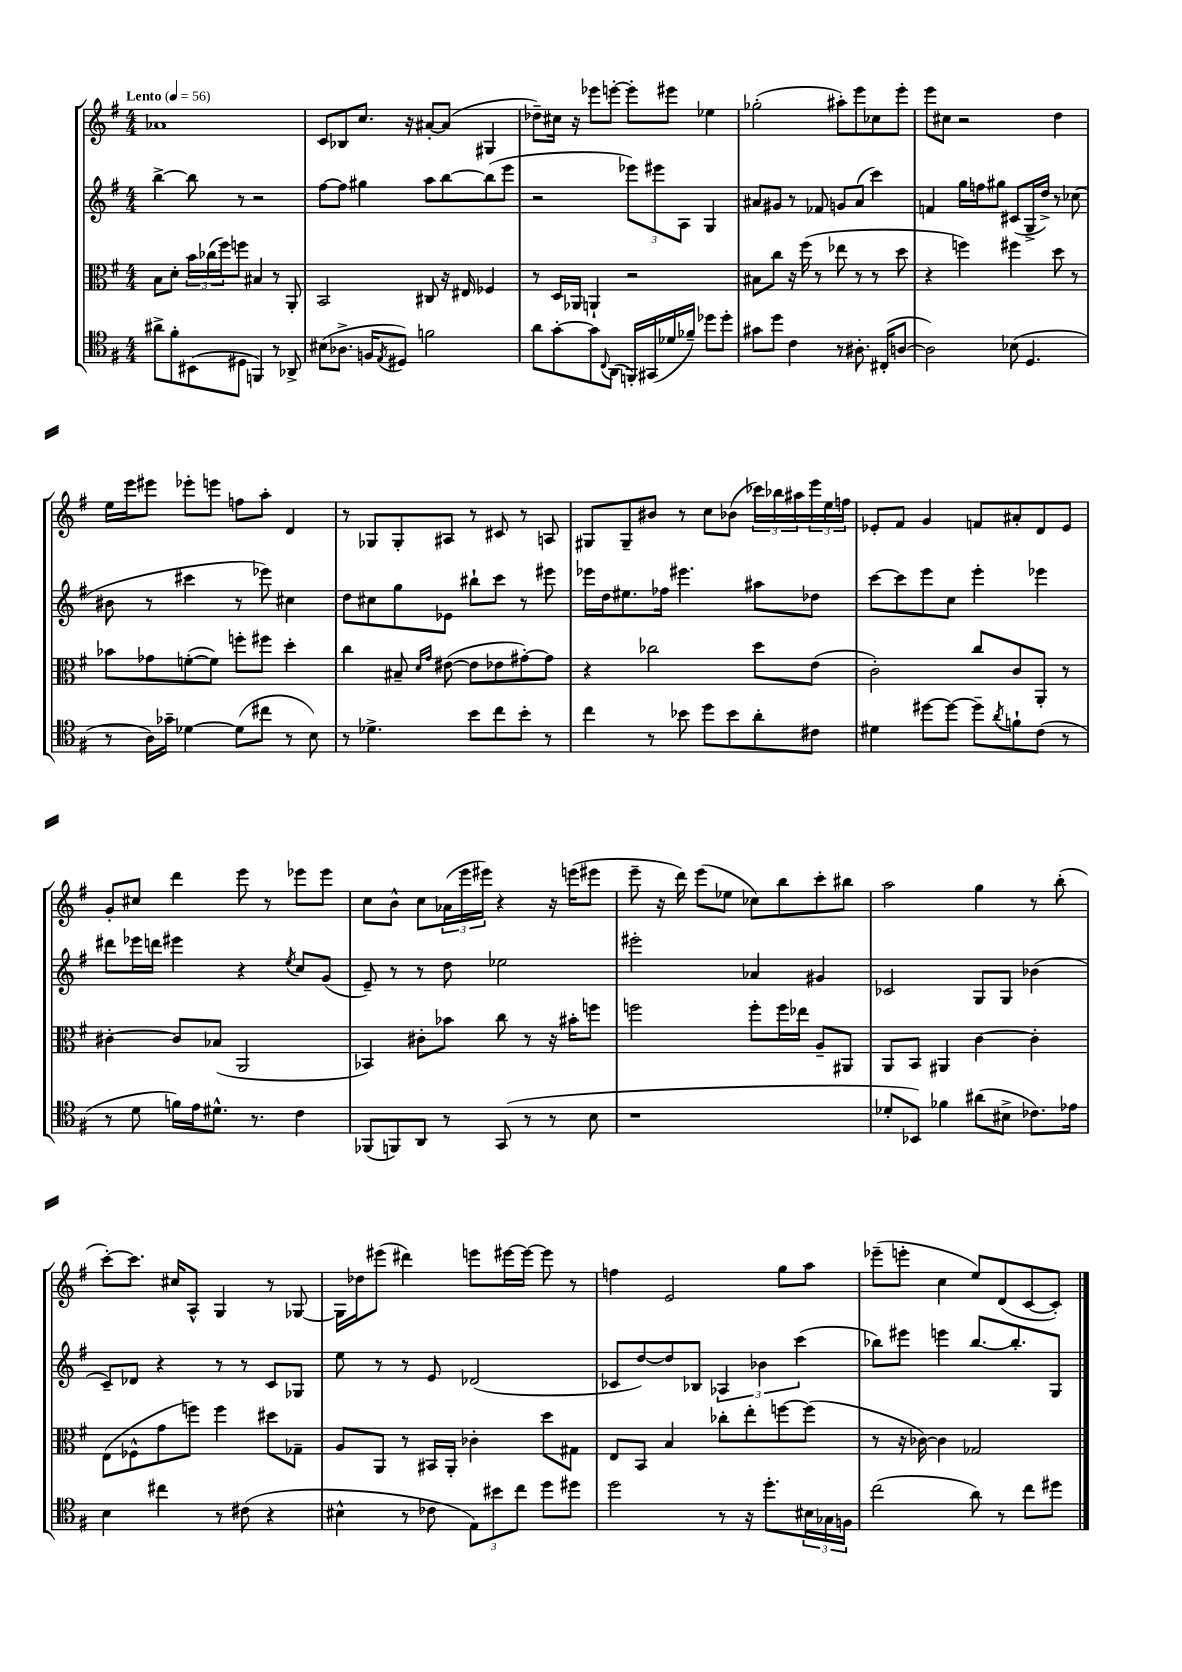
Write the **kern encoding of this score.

**kern	**kern	**kern	**kern
*part4	*part3	*part2	*part1
*staff4	*staff3	*staff2	*staff1
*clefC4	*clefC3	*clefG2	*clefG2
*k[f#]	*k[f#]	*k[f#]	*k[f#]
*M4/4	*M4/4	*M4/4	*M4/4
*MM56	*MM56	*MM56	*MM56
=1	=1	=1	=1
!	!	!	!LO:TX:a:B:t=Lento
8a#X^\L	8B\L	[4bb^\	1a-X
8f#'\	8d'\J	.	.
(8BB#X\	24b\LL	8bb\]	.
.	(24cc-X\	.	.
.	24ff#\J)	.	.
8D#X\J	8ffn\J	8r	.
4FFn/)	4B#X/	2r	.
8r	8r	.	.
8AA-X^/	8AA'/	.	.
=2	=2	=2	=2
(8B#X\L	2BB/	[8ff#\L	8c/L
8.A-X^\J	.	8ff#\J]	8B-X/
.	.	4gg#X\	8.cc/J
16Fn/KL	.	.	.
8qE/	.	.	.
8D#X/J)	.	.	.
.	.	.	16r
2fn\	8C#X/	8aa\L	[8a#X'/L
.	16r	[8bb\	(8a#/J]
.	16E#X/	.	.
.	4F-X/	(8bb\]	4G#X/
.	.	8eee\J	.
=3	=3	=3	=3
8a\L	8r	2r	8dd-X~\L)
[8g'\	16D/LL	.	16cc#X\Jk
.	16AA-X/JJ	.	16r
8g\]	4AAn`/	.	8eee-X\L
8qqC/	.	.	.
(8AA\J	.	.	[8eeen'\J
16FFn'/LL)	2r	12eee-X\L)	8eee'\L]
(16GG#X/	.	.	.
.	.	12eee#X\	.
16d-X/	.	.	8eee#X\J
.	.	12A\J	.
16f-X~/JJ)	.	.	.
8dd-X\L	.	4G/	4ee-X\
8dd-'\J	.	.	.
=4	=4	=4	=4
8g#X\L	8B#X\L	8a#X/L	(2gg-X'\
8dd\J	8cc\J	8g#X/J	.
4c\	16r	8r	.
.	(16ff#\	.	.
.	8r	8f-X/	.
8r	8ee-X\	8gn/L	8aa#X'\L)
8.A#X'\	8r	(8a#/J	8eee\
.	8r	4ccc\)	8cc-X\
(16C#X'/KL	.	.	.
[8An/J	8dd\	.	8eee'\J
=5	=5	=5	=5
2A\])	4r	4fn/	8eee\L
.	.	.	8cc#X\J
.	4ffn\)	16gg\LL	2r
.	.	16ffn\J	.
.	.	8gg#X\J	.
(8B-X\	4ff#X\	(8c#X/L	.
4.D/	.	16G^/L	.
.	.	16dd^/JJ)	.
.	8dd\	8r	4dd\
.	8r	(8cc-X\	.
!!LO:LB:g=z
=6	=6	=6	=6
8r	8b-X\L	8b#X\	16ee\LL
.	.	.	16eee\J
16A\LL)	8g-X\	8r	8eee#X\J
16g-X~\JJ	.	.	.
[4d-X\	([8fn'\	4ccc#X\	8eee-X'\L
.	8f\J])	.	8eeen\J
(8d-\L]	8ffn'\L	8r	8ffn\L
8cc#X\J	8ff#X\J	8eee-X\)	8aa'\J
8r	4dd'\	4cc#X\	4d/
8B\)	.	.	.
=7	=7	=7	=7
8r	4cc\	8dd\L	8r
4.d-X^\	.	8cc#X\	8G-X/L
.	8B#X~/	8gg\	8G-'/
.	16qqd/LL	.	.
.	16qqg/JJ	.	.
.	([8e#X\	8e-X\J	8A#X/J
8b\L	8e#\L]	8bb#X`\L	8r
8cc\	8e-X\	8ccc\J	8c#X/
8b'\J	[8g#X'\)	8r	8r
8r	8g#\J]	8eee#X\	8An/
=8	=8	=8	=8
4cc\	4r	16eee-X\LL	8G#X/L
.	.	16dd\J	.
.	.	8.ee#X\	8G#~/
8r	2cc-X\	.	8b#X/J
.	.	16ff-X\Jk	.
8b-X\	.	4.eee#X\	8r
8dd\L	.	.	8cc\L
8b-\	.	.	(8b-X\J
8a'\	8dd\L	8aa#X\L	24ccc-X\LL)
.	.	.	24bb-X\
.	.	.	24aa#X\
8c#X\J	(8e\J	8dd-X\J	24eee\
.	.	.	24ee\
.	.	.	24ffn\JJ
=9	=9	=9	=9
4d#X\	2c'\)	[8ccc\L	8e-X'/L
.	.	8ccc\]	8f#/J
[8dd#X\L	.	8eee\	4g/
8dd#\J_	.	8cc\J	.
8dd#~\L]	8cc/L	4eee'\	8fn/L
8qa/	.	.	.
8fn`\	8c/	.	8a#X'/
(8c\J	8AA'/J	4eee-X\	8d/
8r	8r	.	8e-/J
!!LO:LB:g=z
=10	=10	=10	=10
8r	[4c#X'\	8ddd#X\L	8g'/L
8d\	.	16eee-X\L	8cc#X/J
.	.	16dddn\JJ	.
16fn\LL)	8c#/L]	4eee#X\	4ddd\
16e\J	.	.	.
8.d#X^^\J	(8B-X/J	.	.
.	2AA/	4r	8eee\
8.r	.	.	.
.	.	.	8r
.	.	8qee/	.
4c\	.	8cc/L	8eee-X\L
.	.	(8g/J	8eee-\J
=11	=11	=11	=11
(8FF-X/L	4BB-X/)	8e~/)	8cc\L
8FFn/)	.	8r	8b^^\J
8AA/J	8c#X'\L	8r	8cc\L
8r	8b-X\J	8dd\	(24a-X\L
.	.	.	24eee\
.	.	.	24eee#X\JJ)
(8GG/	8cc\	2ee-X\	4r
8r	8r	.	.
8r	16r	.	16r
.	16b#X'\KL	.	(16eeen\KL
8B\	8ffn\J	.	8eee#X\J
=12	=12	=12	=12
1r	2ffn\	2eee#X'\	8eee~\
.	.	.	16r
.	.	.	16ddd\)
.	.	.	(8eee\L
.	.	.	8ee-X\J
.	8ff'\L	4a-X/	8cc-X\L)
.	16ff\L	.	8bb\
.	16ee-X\JJ	.	.
.	8A~/L	4g#X/	8ccc'\
.	8AA#X/J	.	8bb#X\J
=13	=13	=13	=13
8d-X'/L	8AA/L	2c-X/	2aa\
8BB-X/J)	8BB/J	.	.
4f-X\	4AA#X/	.	.
(8a#X\L	[4c\	8G/L	4gg\
8B#X^\J	.	8G/J	.
8.c-X\L)	4c'\]	(4b-X\	8r
.	.	.	(8bb'\
16e-X\Jk	.	.	.
!!LO:LB:g=z
=14	=14	=14	=14
4B\	(8E\L	8c~/L)	[8ccc'\L)
.	8F-X^^\	8d-X/J	8.ccc\J]
4cc#X\	8g\	4r	.
.	.	.	16cc#X/KL
.	8ffn\J)	.	8A^^/J
8r	4ff\	8r	4G/
(8c#X\	.	8r	.
4r	8dd#X\L	8c/L	8r
.	8G-X~\J	8G-X/J	[8G-X/
=15	=15	=15	=15
4B#X^^\	8A/L	8ee\	16G-\LL]
.	.	.	16dd-X\J
.	8AA/J	8r	(8eee#X\J
8r	8r	8r	4ddd#X\)
8c-X\	16BB#X/LL	8e/	.
.	16AA'/JJ	.	.
12E\L)	4c-X'\	(2d-X/	8eeen\L
12b#X\	.	.	.
.	.	.	[16eee#X\L
12cc\J	.	.	.
.	.	.	16eee#\JJ_
8dd\L	8dd\L	.	8eee#\]
8dd#X\J	8G#X\J	.	8r
=16	=16	=16	=16
2dd\	8E/L	8c-X/L	4ffn\
.	8BB/J	[8dd/)	.
.	4B/	8dd/]	2e/
.	.	8B-X/J	.
8r	8cc-X'\L	6A-X/	.
16r	8ee'\	.	.
.	.	6b-X\	.
8.dd'\L	.	.	.
.	[8ffn\	.	8gg\L
.	.	(6ccc\	.
24B#X\L	(8ff\J]	.	8aa\J
24G-X\	.	.	.
24Fn\JJ	.	.	.
=17	=17	=17	=17
(2cc\	8r	8bb-X\L)	(8eee-X~\L
.	16r	8eee#X\J	8eeen'\J
.	[16c-X\)	.	.
.	4c-\]	4eeen\	4cc\
8a\)	2G-X/	[8.bb-/L	8ee/L)
8r	.	.	(8d/
.	.	8.bb-'/]	.
8cc\L	.	.	[8c/
8dd#X\J	.	8G/J	8c'/J])
==	==	==	==
*-	*-	*-	*-
